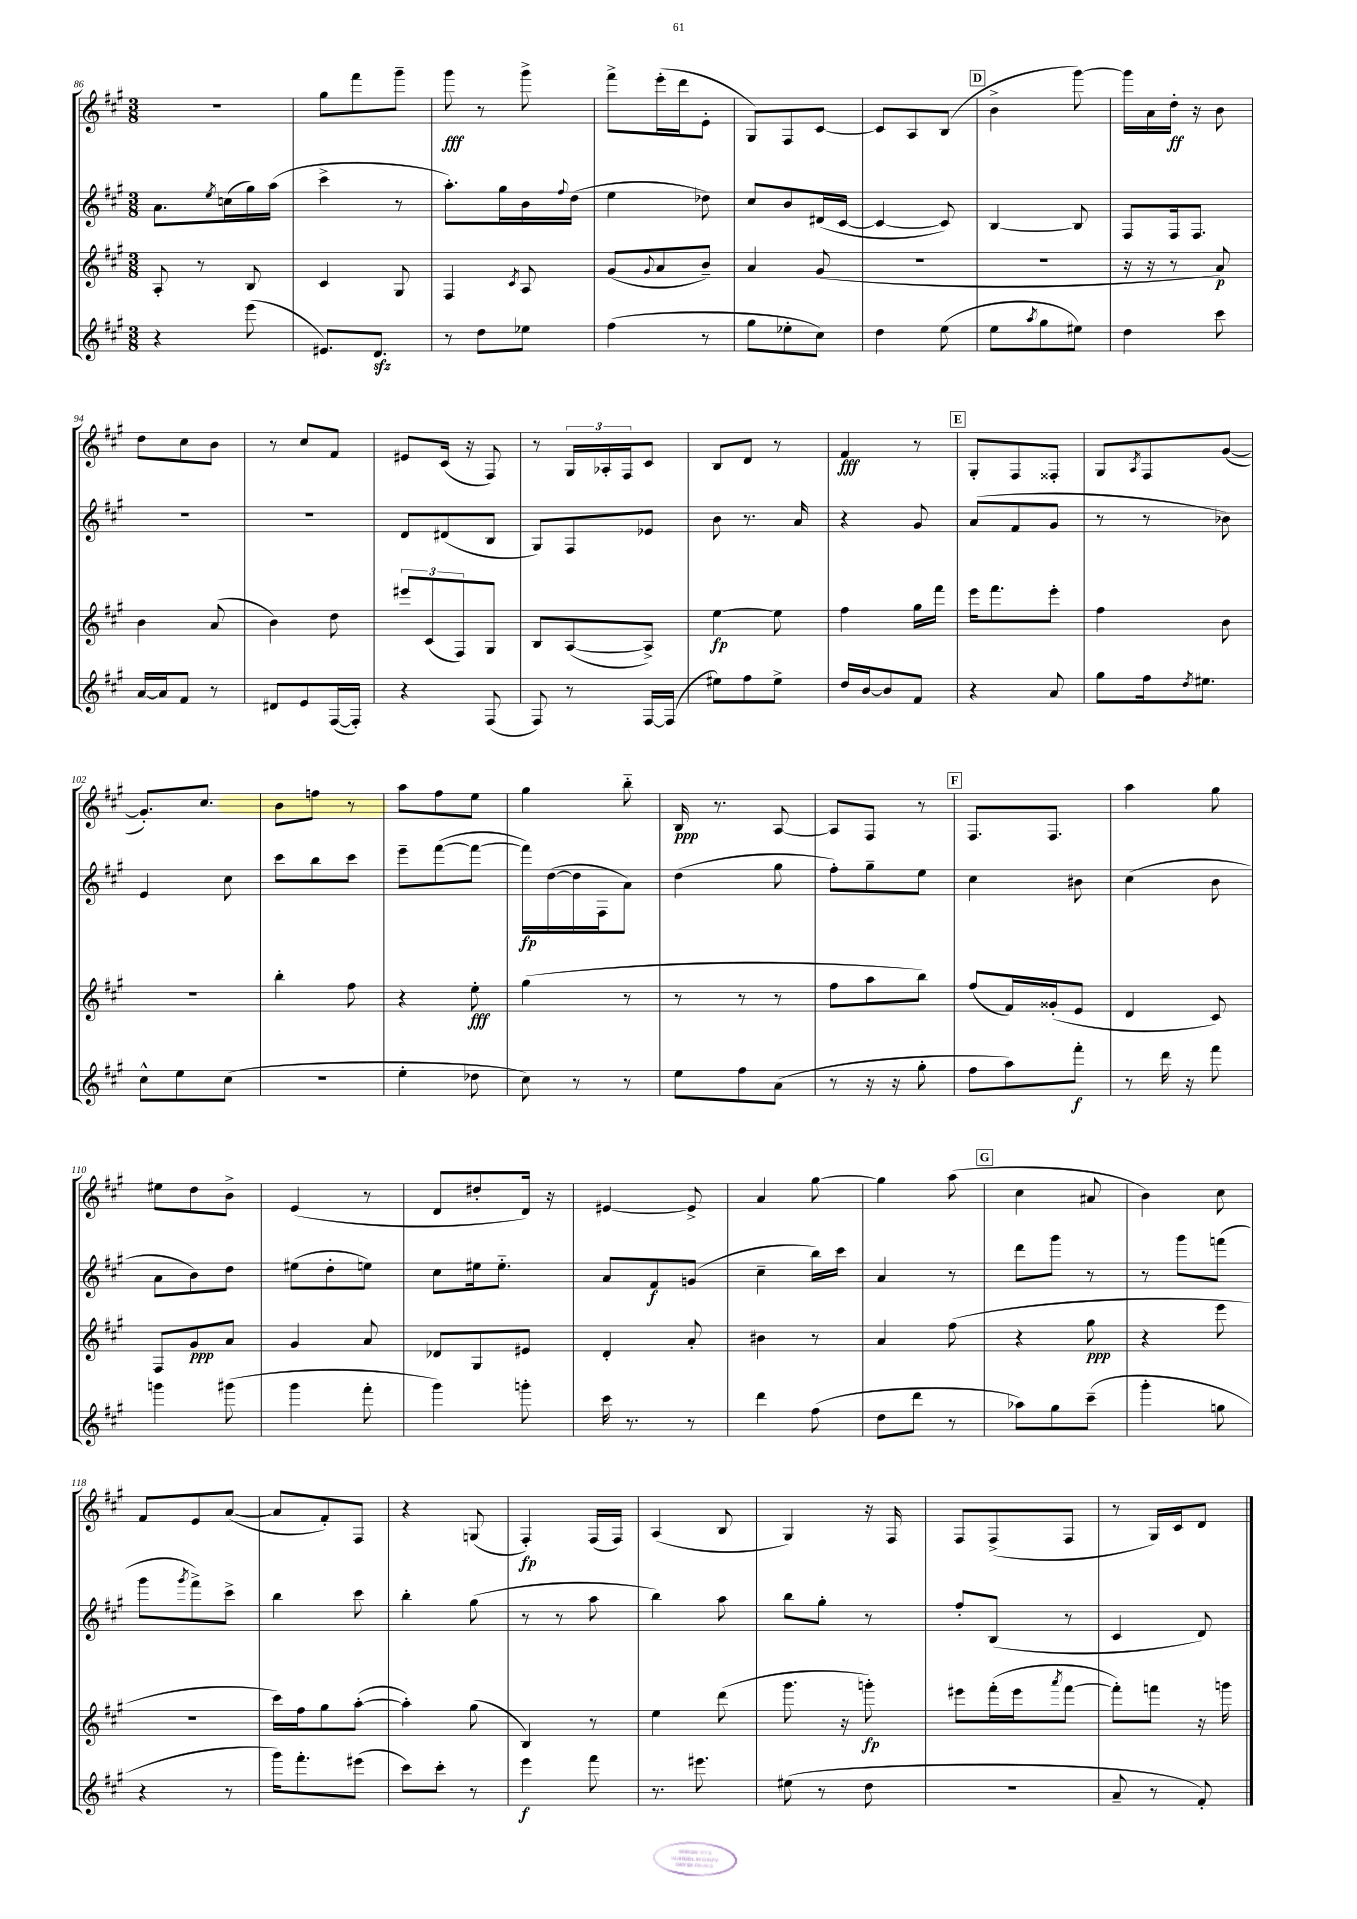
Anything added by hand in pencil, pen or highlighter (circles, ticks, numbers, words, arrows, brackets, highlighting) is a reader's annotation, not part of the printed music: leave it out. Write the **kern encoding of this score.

**kern	**dynam	**kern	**dynam	**kern	**dynam	**kern	**dynam
*part4	*part4	*part3	*part3	*part2	*part2	*part1	*part1
*staff4	*staff4	*staff3	*staff3	*staff2	*staff2	*staff1	*staff1
*clefG2	*	*clefG2	*	*clefG2	*	*clefG2	*
*k[f#c#g#]	*	*k[f#c#g#]	*	*k[f#c#g#]	*	*k[f#c#g#]	*
*M3/8	*	*M3/8	*	*M3/8	*	*M3/8	*
=86	=86	=86	=86	=86	=86	=86	=86
4r	.	8A'/	.	8.a\L	.	4.r	.
.	.	8r	.	.	.	.	.
.	.	.	.	8qee/	.	.	.
.	.	.	.	(16ccn\L	.	.	.
(8eee\	.	8B/	.	16gg#\)	.	.	.
.	.	.	.	(16aa\JJ	.	.	.
=87	=87	=87	=87	=87	=87	=87	=87
8.e#X/L)	.	4c#/	.	4ccc#^\	.	8gg#\L	.
.	.	.	.	.	.	8fff#\	.
8.dzz/J	.	.	.	.	.	.	.
.	.	8G#/	.	8r	.	8ggg#~\J	.
=88	=88	=88	=88	=88	=88	=88	=88
8r	.	4F#/	.	8.aa'\L)	.	8ggg#\	fff
8dd\L	.	.	.	.	.	8r	.
.	.	.	.	16gg#\L	.	.	.
.	.	8qc#/	.	.	.	.	.
8ee-X\J	.	8A/	.	16b\	.	8ggg#^\	.
.	.	.	.	8qqff#/	.	.	.
.	.	.	.	(16dd\JJ	.	.	.
=89	=89	=89	=89	=89	=89	=89	=89
(4ff#\	.	(8g#/L	.	4ee\	.	8fff#^\L	.
.	.	8qqg#/	.	.	.	.	.
.	.	8a/	.	.	.	(16eee'\L	.
.	.	.	.	.	.	16ddd\J	.
8r	.	8b~/J)	.	8dd-X\)	.	8e'\J	.
=90	=90	=90	=90	=90	=90	=90	=90
8gg#\L	.	4a/	.	8cc#/L	.	8G#/L)	.
8ee-X'\	.	.	.	8b/	.	8F#/	.
8cc#\J)	.	(8g#/	.	(16d#X/L	.	[8c#/J	.
.	.	.	.	[16c#/JJ	.	.	.
=91	=91	=91	=91	=91	=91	=91	=91
4dd\	.	4.r	.	4c#/_	.	8c#/L]	.
.	.	.	.	.	.	8A/	.
(8ee\	.	.	.	8c#/])	.	(8B/J	.
!!LO:REH:place=s1:t=D
=92	=92	=92	=92	=92	=92	=92	=92
8ee\L	.	4.r	.	[4B/	.	4b^\	.
8qaa/	.	.	.	.	.	.	.
8gg#\	.	.	.	.	.	.	.
8ee#X\J)	.	.	.	8B/]	.	[8ggg#\)	.
=93	=93	=93	=93	=93	=93	=93	=93
4dd\	.	16r	.	8F#/L	.	16ggg#\LL]	.
.	.	16r	.	.	.	16a\	.
.	.	8r	.	16F#/k	.	16dd'\JJ	ff
.	.	.	.	8.F#/J	.	16r	.
8ccc#\	.	8a/)	p	.	.	8b\	.
!!LO:LB:g=z
=94	=94	=94	=94	=94	=94	=94	=94
[16a/LL	.	4b\	.	4.r	.	8dd\L	.
16a/J]	.	.	.	.	.	.	.
8f#/J	.	.	.	.	.	8cc#\	.
8r	.	(8a/	.	.	.	8b\J	.
=95	=95	=95	=95	=95	=95	=95	=95
8d#X/L	.	4b\)	.	4.r	.	8r	.
8e/	.	.	.	.	.	8cc#/L	.
([16F#/L	.	8dd\	.	.	.	8f#/J	.
16F#'/JJ])	.	.	.	.	.	.	.
=96	=96	=96	=96	=96	=96	=96	=96
4r	.	12eee#X/L	.	8d/L	.	8e#X/L	.
.	.	(12c#/	.	.	.	.	.
.	.	.	.	(8d#X/	.	(16c#/Jk	.
.	.	12F#/)	.	.	.	.	.
.	.	.	.	.	.	16r	.
(8F#/	.	8G#/J	.	8B/J	.	8F#/)	.
=97	=97	=97	=97	=97	=97	=97	=97
8F#/)	.	8B/L	.	8G#/L)	.	8r	.
8r	.	([8A/	.	8F#/	.	24G#/LL	.
.	.	.	.	.	.	24A-X'/	.
.	.	.	.	.	.	24F#/J	.
[16F#/LL	.	8A^/J])	.	8e-X/J	.	8c#/J	.
(16F#/JJ]	.	.	.	.	.	.	.
=98	=98	=98	=98	=98	=98	=98	=98
8ee#X\L)	.	[4ee\	fp	8b\	.	8B/L	.
8ff#\	.	.	.	8.r	.	8d/J	.
8ee#^\J	.	8ee\]	.	.	.	8r	.
.	.	.	.	16a/	.	.	.
=99	=99	=99	=99	=99	=99	=99	=99
16dd/LL	.	4ff#\	.	4r	.	4f#/	fff
[16b/J	.	.	.	.	.	.	.
8b/]	.	.	.	.	.	.	.
8f#/J	.	16gg#\LL	.	8g#/	.	8r	.
.	.	16fff#\JJ	.	.	.	.	.
!!LO:REH:place=s1:t=E
=100	=100	=100	=100	=100	=100	=100	=100
4r	.	16eee\KL	.	(8a/L	.	8G#'/L	.
.	.	8.fff#\	.	.	.	.	.
.	.	.	.	8f#/	.	8F#/	.
8a/	.	8eee'\J	.	8g#/J	.	8F##X'/J	.
=101	=101	=101	=101	=101	=101	=101	=101
8gg#\L	.	4ff#\	.	8r	.	8G#/L	.
.	.	.	.	.	.	8qA/	.
16ff#\k	.	.	.	8r	.	8F#/	.
8qdd/	.	.	.	.	.	.	.
8.ee#X\J	.	.	.	.	.	.	.
.	.	8b\	.	8b-X\)	.	([8g#/J	.
!!LO:LB:g=z
=102	=102	=102	=102	=102	=102	=102	=102
8cc#^^\L	.	4.r	.	4e/	.	8.g#'/L])	.
8ee\	.	.	.	.	.	.	.
.	.	.	.	.	.	8.cc#/J	.
(8cc#\J	.	.	.	8cc#\	.	.	.
=103	=103	=103	=103	=103	=103	=103	=103
4.r	.	4bb'\	.	8ccc#\L	.	8b\L	.
.	.	.	.	8bb\	.	8ffn\J	.
.	.	8ff#\	.	8ccc#\J	.	8r	.
=104	=104	=104	=104	=104	=104	=104	=104
4ee'\	.	4r	.	8eee~\L	.	8aa\L	.
.	.	.	.	([8fff#\	.	8ff#\	.
8dd-X\	.	8ee'\	fff	8fff#\J_	.	8ee\J	.
=105	=105	=105	=105	=105	=105	=105	=105
8cc#\)	.	(4gg#\	.	16fff#\LL])	fp	4gg#\	.
.	.	.	.	([16dd\	.	.	.
8r	.	.	.	16dd\]	.	.	.
.	.	.	.	16F#\J	.	.	.
8r	.	8r	.	8a\J)	.	8bb\	.
=106	=106	=106	=106	=106	=106	=106	=106
8ee\L	.	8r	.	(4dd\	.	16B/	ppp
.	.	.	.	.	.	8.r	.
8ff#\	.	8r	.	.	.	.	.
(8a\J	.	8r	.	8gg#\	.	[8A/	.
=107	=107	=107	=107	=107	=107	=107	=107
8r	.	8ff#\L	.	8ff#'\L)	.	8A/L]	.
16r	.	8aa\	.	8gg#~\	.	8F#/J	.
16r	.	.	.	.	.	.	.
8gg#'\	.	8bb\J)	.	8ee\J	.	8r	.
!!LO:REH:place=s1:t=F
=108	=108	=108	=108	=108	=108	=108	=108
8ff#\L	.	(8ff#/L	.	4cc#\	.	8.F#/L	.
8aa\)	.	16f#/L)	.	.	.	.	.
.	.	(16g##X'/J	.	.	.	8.F#/J	.
8fff#'\J	f	8e/J	.	8b#X\	.	.	.
=109	=109	=109	=109	=109	=109	=109	=109
8r	.	4d/	.	(4cc#\	.	4aa\	.
16ddd\	.	.	.	.	.	.	.
16r	.	.	.	.	.	.	.
8fff#\	.	8c#/)	.	8b\	.	8gg#\	.
!!LO:LB:g=z
=110	=110	=110	=110	=110	=110	=110	=110
4gggn\	.	8F#/L	.	8a\L	.	8ee#X\L	.
.	.	8g#/	ppp	8b\)	.	8dd\	.
(8ggg#X\	.	8a/J	.	8dd\J	.	8b^\J	.
=111	=111	=111	=111	=111	=111	=111	=111
4ggg#\	.	4g#/	.	(8ee#X\L	.	(4e/	.
.	.	.	.	8dd'\	.	.	.
8fff#'\	.	8a/	.	8een\J)	.	8r	.
=112	=112	=112	=112	=112	=112	=112	=112
4ggg#\)	.	8d-X/L	.	8cc#\L	.	8d/L	.
.	.	8G#/	.	16ee#X\k	.	8dd#X'/	.
.	.	.	.	8.ee#\J	.	.	.
8gggn'\	.	8e#X/J	.	.	.	16d/Jk)	.
.	.	.	.	.	.	16r	.
=113	=113	=113	=113	=113	=113	=113	=113
16ccc#\	.	4d'/	.	8a/L	.	[4e#X/	.
8.r	.	.	.	.	.	.	.
.	.	.	.	8f#/	f	.	.
8r	.	8a'/	.	(8gn/J	.	8e#^/]	.
=114	=114	=114	=114	=114	=114	=114	=114
4ddd\	.	4b#X\	.	4cc#~\	.	4a/	.
(8ff#\	.	8r	.	16bb\LL)	.	[8gg#\	.
.	.	.	.	16ccc#\JJ	.	.	.
=115	=115	=115	=115	=115	=115	=115	=115
8dd\L	.	4a/	.	4a/	.	4gg#\]	.
8ddd\J	.	.	.	.	.	.	.
8r	.	(8ff#\	.	8r	.	(8aa\	.
!!LO:REH:place=s1:t=G
=116	=116	=116	=116	=116	=116	=116	=116
8aa-X\L)	.	4r	.	8ddd\L	.	4cc#\	.
8gg#\	.	.	.	8ggg#\J	.	.	.
(8ccc#~\J	.	8gg#\	ppp	8r	.	8a#X/	.
=117	=117	=117	=117	=117	=117	=117	=117
4ggg#'\	.	4r	.	8r	.	4b\)	.
.	.	.	.	8ggg#\L	.	.	.
8ggn\	.	8eee\	.	(8fffn\J	.	8cc#\	.
!!LO:LB:g=z
=118	=118	=118	=118	=118	=118	=118	=118
4r	.	4.r	.	8ggg#\L	.	8f#/L	.
.	.	.	.	8qggg#/	.	.	.
.	.	.	.	8fff#^\)	.	8e/	.
8r	.	.	.	8ccc#^\J	.	([8a/J	.
=119	=119	=119	=119	=119	=119	=119	=119
16ggg#\KL)	.	16ccc#\LL)	.	4bb\	.	8a/L]	.
8.fff#'\	.	16ff#\J	.	.	.	.	.
.	.	8gg#\	.	.	.	8f#'/)	.
(8eee#X\J	.	([8aa'\J	.	8ccc#\	.	8F#/J	.
=120	=120	=120	=120	=120	=120	=120	=120
8ccc#\L)	.	4aa'\])	.	4bb'\	.	4r	.
8ccc#'\J	.	.	.	.	.	.	.
8r	.	(8gg#\	.	(8gg#\	.	(8Gn/	.
=121	=121	=121	=121	=121	=121	=121	=121
4eee\	f	4B/)	.	8r	.	4F#'/)	fp
.	.	.	.	8r	.	.	.
8fff#\	.	8r	.	8aa\	.	(16F#/LL	.
.	.	.	.	.	.	16F#/JJ)	.
=122	=122	=122	=122	=122	=122	=122	=122
8.r	.	4ee\	.	4bb\)	.	(4A/	.
8.eee#X\	.	.	.	.	.	.	.
.	.	(8ddd\	.	8aa\	.	8B/	.
=123	=123	=123	=123	=123	=123	=123	=123
(8ee#X\	.	8.ggg#\	.	8bb\L	.	4G#/)	.
8r	.	.	.	8gg#'\J	.	.	.
.	.	16r	.	.	.	.	.
8dd\	.	8gggn'\)	fp	8r	.	16r	.
.	.	.	.	.	.	16F#/	.
=124	=124	=124	=124	=124	=124	=124	=124
4.r	.	8eee#X\L	.	8ff#'/L	.	8F#/L	.
.	.	(16fff#'\L	.	(8B/J	.	(8F#^/	.
.	.	16eee#\J	.	.	.	.	.
.	.	8qaaa/	.	.	.	.	.
.	.	[8fff#\J	.	8r	.	8F#/J	.
=125	=125	=125	=125	=125	=125	=125	=125
8a~/	.	8fff#'\L])	.	4c#/	.	8r	.
8r	.	8fffn\J	.	.	.	16G#/LL)	.
.	.	.	.	.	.	16c#/J	.
8f#'/)	.	16r	.	8d/)	.	8d/J	.
.	.	16gggn\	.	.	.	.	.
==	==	==	==	==	==	==	==
*-	*-	*-	*-	*-	*-	*-	*-
